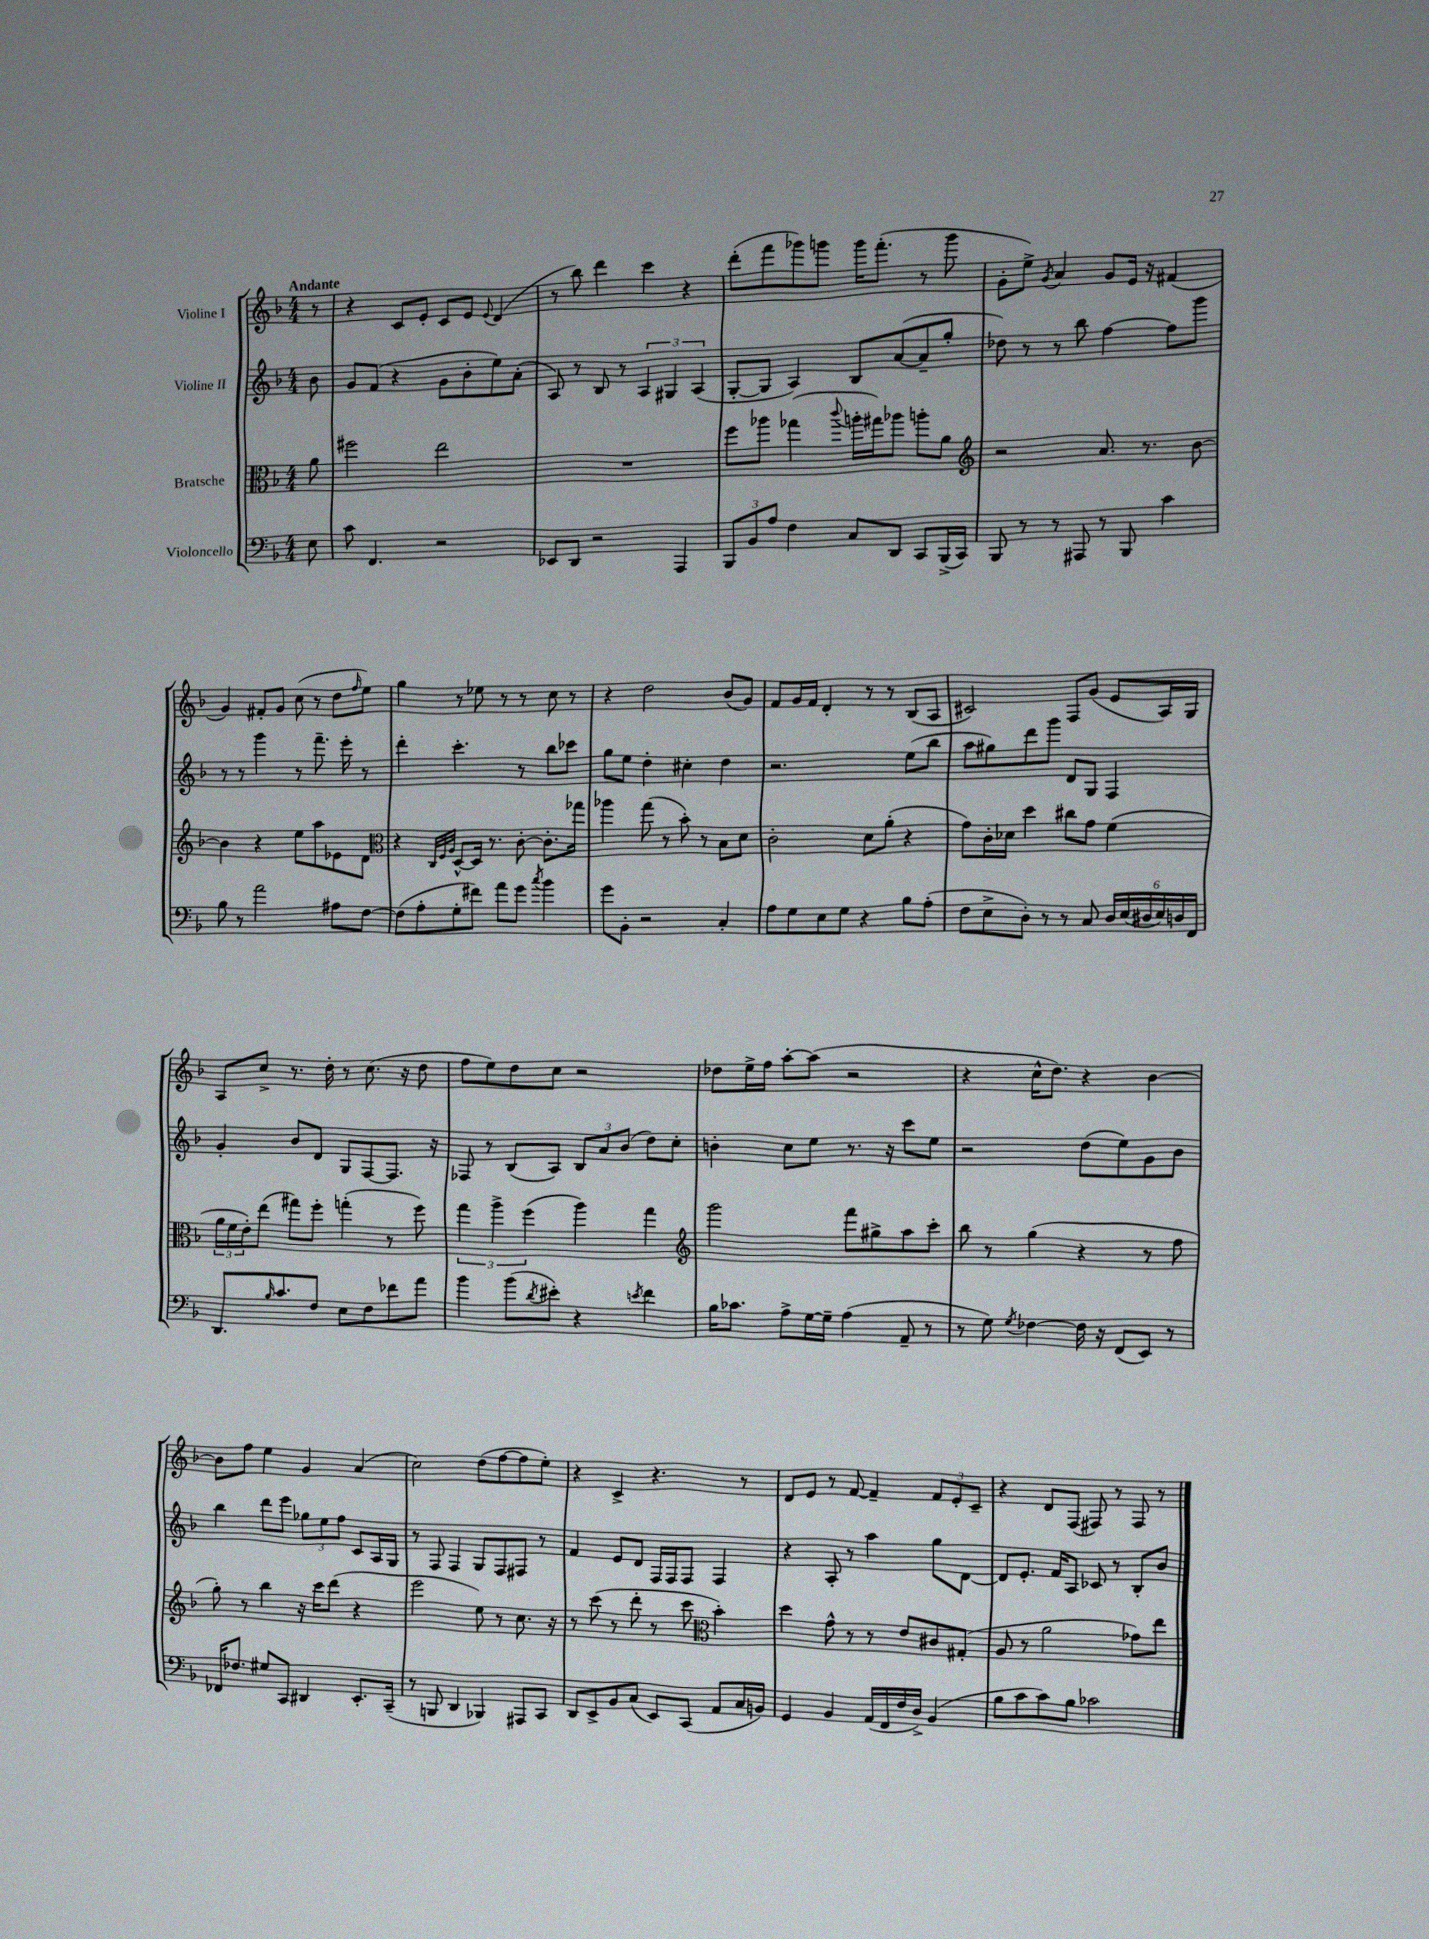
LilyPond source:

<<
\new StaffGroup <<
\new Staff = "s0" \with { instrumentName = "Violine I" } {
    \clef treble \key f \major \numericTimeSignature \time 4/4 \partial 8 \tempo "Andante"
    r8 |
    r4 c'8 e'8-. c'8 e'8 \appoggiatura { e'8 } d'4( |
    r8 bes''8) d'''4 c'''4 r4 |
    d'''8-.( f'''8 ges'''8) g'''8 g'''16 f'''8.-.( r8 g'''8 |
    g'8-. e''8->) \acciaccatura { g'8 } a'4 g'8 e'16 r16 fis'4( |
    g'4) fis'8-. g'8 c''8( r8 d''8 \grace { f''16 } e''8) |
    g''4 r8 ees''8 r8 r8 c''8 r8 |
    r4 d''2 bes'8( g'8) |
    f'8 g'16 f'16 d'4-. r8 r8 bes8( a8 |
    cis'2) f8 g'8( e'8 a16) g16 |
    a8 c''8-> r8. d''16-. r8 c''8.( r16 d''8 |
    f''8 e''8) d''8 c''8 r2 |
    des''8 e''16-> f''16 a''8~-. a''8( r2 |
    r4 c''16-^ d''8.) r4 bes'4~ |
    bes'8 f''8 e''4 g'4 a'4( |
    c''2) d''8( f''8~ f''8 e''8-.) |
    r4 c'4-> r4. r8 |
    d'8 e'8 r8 f'8~ f'4-- \tuplet 3/2 { f'8 e'8-. c'8-- } |
    r4 d'8 f8( fis8) r8 fis8 r8 \bar "|." |
}
\new Staff = "s1" \with { instrumentName = "Violine II" } {
    \clef treble \key f \major \numericTimeSignature \time 4/4 \partial 8
    bes'8 |
    g'8 f'8( r4 g'8 bes'8-. e''8) a'8-.( |
    a8) r8 bes8 r8 \tuplet 3/2 { a4 gis4 a4( } |
    g8~-. g8 a4) bes8 a'8~( a'8-- g''8-. |
    des''8) r8 r8 bes''8 f''4~ f''8 g'''8 |
    r8 r8 g'''4 r8 f'''8.-- e'''16-. r8 |
    d'''4-. c'''4.-. r8 bes''8 ces'''8 |
    g''8 e''8 d''4-. cis''4-. d''4 |
    r2. e''8( bes''8 |
    a''8 gis''8) d'''8 g'''8 d'8 g8 f4 |
    g'4-. bes'8 d'8 g8 f8~ f8. r16 |
    fes8 r8 bes8( a8) \tuplet 3/2 { bes8 a'8 bes'8( } d''8) c''8-. |
    b'4-. c''8 e''8 r8. r16 c'''8 e''8 |
    r2 d''8( e''8) g'8 bes'8 |
    bes''4 d'''8 e'''8 \tuplet 3/2 { ges''8 e''8 f''8 } c'8 a16 g16 |
    r8 f8 f4 g8 f8 fis8 r8 |
    f'4 e'8 d'8 f16 f16 f8 f4 |
    r4 a8-. r8 a''4 g''8 d'8~ |
    d'8 e'8.-. f'16 a8 ces'8 r8 bes8-. bes'8 \bar "|." |
}
\new Staff = "s2" \with { instrumentName = "Bratsche" } {
    \clef alto \key f \major \numericTimeSignature \time 4/4 \partial 8
    a'8 |
    fis''2 e''2 |
    R1 |
    f''8 aes''8 ges''4( \appoggiatura { c'''8 } a''16-. gis''16) aes''8 a''8-. a'8 |
    \clef treble r2 a'8. r8. bes'8~ |
    bes'4 r4 e''8 a''8 ees'8 d'8 |
    \clef alto r4 \grace { c32 f32 a32 } d8~-^ d16 r8. c'8~-. c'8.-. ges''16 |
    aes''4 g''8( r8 bes'8-.) r8 bes8 d'8 |
    c'2-. d'8 a'8-.( r4 |
    g'8) c'16-. des'16 d''4 cis''8 g'8 f'4( |
    \tuplet 3/2 { a'16 f'16 e'16-.) } e''8( gis''8) f''8-. g''4-.( r8 f''8) |
    \tuplet 3/2 { g''4 a''4-> f''4( } a''4) g''4 |
    \clef treble g'''2 f'''8 gis''8-> a''8 c'''8-. |
    bes''8 r8 g''4( r4 r8 f''8 |
    g''8-.) r8 bes''4 r16 c'''16 d'''8( r4 |
    e'''2 e''8) r8 c''8. r16 |
    r8 c'''8( r8 d'''8-. r8 c'''8 \clef alto bes'4-.) |
    d''4 g'8-^ r8 r8 e'8 cis'8 gis8-.( |
    a8 r8 a'2 ges'8) e''8 \bar "|." |
}
\new Staff = "s3" \with { instrumentName = "Violoncello" } {
    \clef bass \key f \major \numericTimeSignature \time 4/4 \partial 8
    e8 |
    c'8 f,4. r2 |
    ees,8 d,8 r2 a,,4 |
    \tuplet 3/2 { bes,,8 bes,8 a8 } f4 c8 d,8 c,8 bes,,16->( c,16) |
    bes,,8 r8 r8 ais,,8 r8 bes,,8 c'4 |
    bes8 r8 a'2 ais8 f8~ |
    f8( a8-. g8-. fis'8) a'8 g'8 \acciaccatura { c''8 } bes'4 |
    g'8 bes,8-. r2 c4-. |
    a8 g8 e8 g8 r4 bes8 a8-.( |
    f8 e8-> d8-.) r8 r8 c8 \tuplet 6/4 { d16 e16( dis16 e16) d16 f,16 } |
    d,8. \grace { bes16 } c'8. f8 e8 f8 fes'8 a'8 |
    bes'4 bes'8( \acciaccatura { d'8 } eis'8-.) r4 \acciaccatura { e'8 } f'4 |
    bes16 ces'8. a8-> g16~ g16-- a4( a,8-- r8 |
    r8 g8) \acciaccatura { g8 } fes4~ fes16 r16 f,8( e,8) r8 |
    fes,16 fes8. gis8 c,8 dis,4 e,8.-. c,16--( |
    r8 b,,8 d,4 bes,,4) ais,,8 c,8 |
    d,8 e,8-> bes,8 c8( e,8) c,8( a,8 c16 b,16) |
    g,4 bes,4 a,16( f,16 f16 d16->) bes,4( |
    bes8 c'8 c'8) bes8 ces'2 \bar "|." |
}
>>
>>
\layout { \context { \Score \remove "Bar_number_engraver" } }
